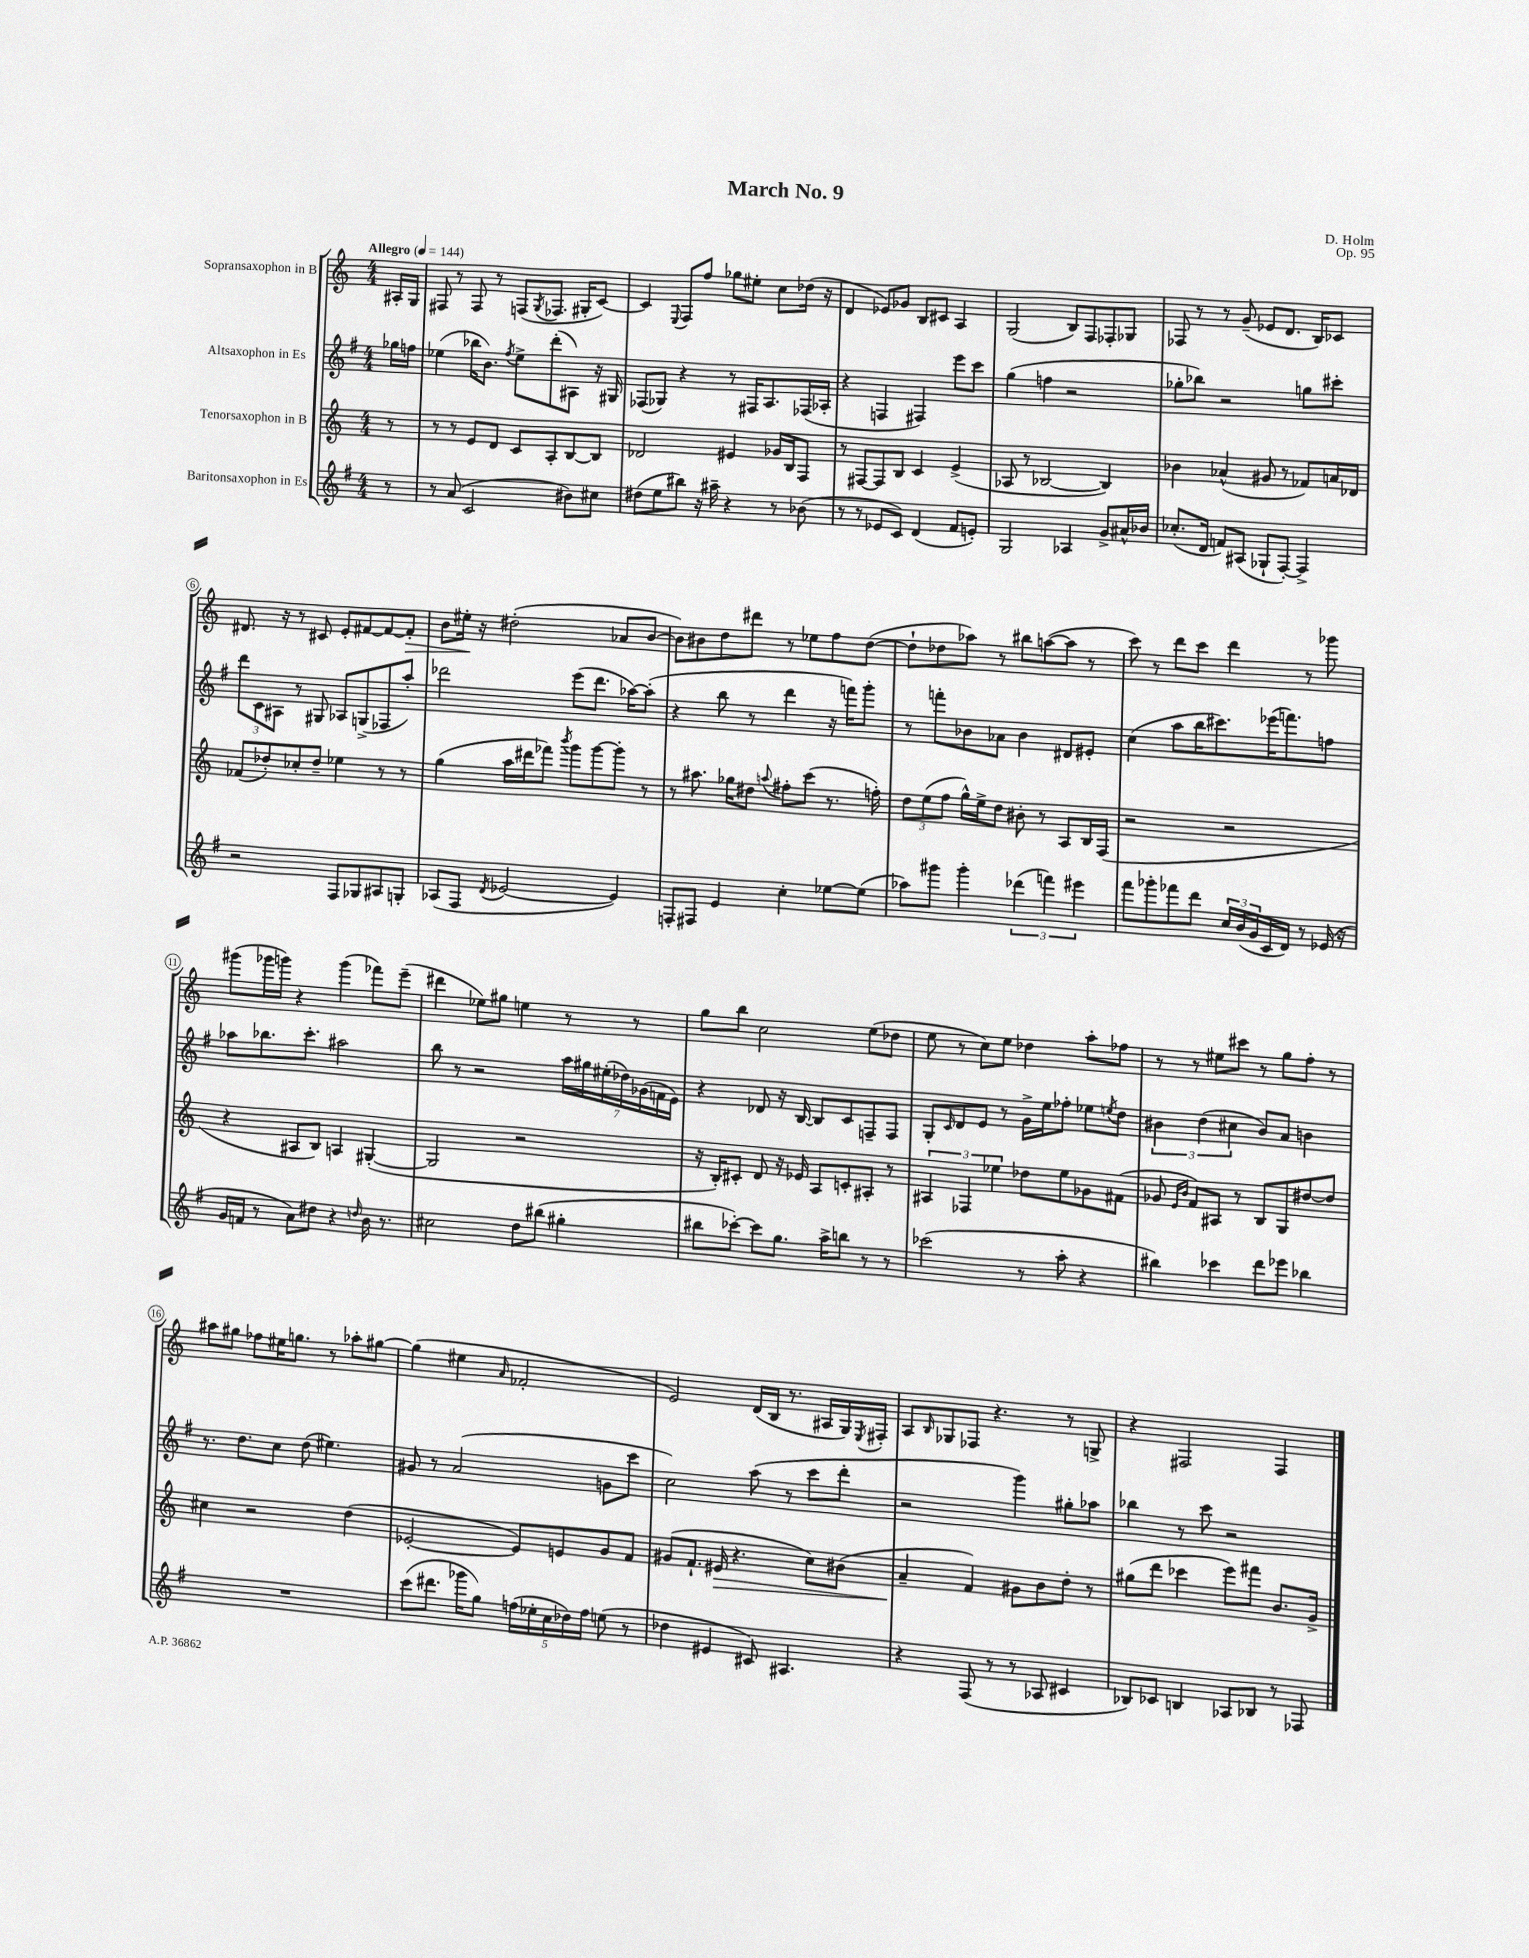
\header { title = "March No. 9" composer = "D. Holm" opus = "Op. 95" }
<<
\new StaffGroup <<
\new Staff = "s0" \with { instrumentName = "Sopransaxophon in B" } {
    \clef treble \key c \major \numericTimeSignature \time 4/4 \partial 8 \tempo "Allegro" 4 = 144
    ais16-. g16 |
    fis8 r8 fis8 r8 f8( \acciaccatura { g8 } fes8. gis16-. c'8~) |
    c'4 \appoggiatura { e8 } f8 f''8 ges''8 eis''8-. c''8 des''16( r16 |
    d'4 ees'8) ges'8 b8 cis'8 a4 |
    g2( b8) f8 fes8-. ges8 |
    fes8 r8 r8 g'8--( ees'8 d'8. b16) ces'8 |
    dis'8. r16 r8 cis'8 e'8-. fis'8~ fis'8~ fis'8-.\> |
    b'8 eis''16-.\! r16 dis''2-.( aes'8 b'8~ |
    b'8) bis'8 d''8 dis'''8 r8 ees''8 f''8 d''8~( |
    d''8-! des''8 aes''8) r8 bis''8 a''8~( a''8 r8 |
    c'''8) r8 d'''8 c'''8 d'''4 r8 ges'''8 |
    gis'''8( ges'''16 g'''16) r4 g'''4( fes'''8) e'''8--( |
    dis'''4 ees''8) gis''8 e''4 r8 r8 |
    g''8 b''8 c''2 e''8( des''8 |
    e''8 r8 c''8) e''8 des''4 a''8-. fes''8 |
    r8 r8 eis''8 cis'''8 r8 g''8 f''8-. r8 |
    ais''8 gis''8 fes''8 eis''16 g''8. r8 aes''8-. gis''8~ |
    gis''4( eis''4 \grace { a'16 } fes'2-. |
    e'2) d'16( b16 r8. ais16 g16) \acciaccatura { e8 } fis16-. |
    a8 \grace { b16 } ges8 fes8 r4. r8 g8-> |
    r4 fis2 fis4 \bar "|." |
}
\new Staff = "s1" \with { instrumentName = "Altsaxophon in Es" } {
    \clef treble \key g \major \numericTimeSignature \time 4/4 \partial 8
    ges''16 f''16 |
    ees''4( bes''16 b'8.) \acciaccatura { fis''8 } ees''8-> d'''8-.( ais8) r16 gis16 |
    fes8( ges8) r4 r8 fis16 a8. fes16( aes16-. |
    r4 f4 fis4) e'''8 c'''8 |
    g''4( f''4 r2 |
    ges''8-. bes''8) r2 g''8 cis'''8-. |
    \tuplet 3/2 { d'''8 c'8 ais8 } r8 gis8 aes8 g8->( fes8 a''8-.) |
    des'''2 e'''8( des'''8. aes''16~) aes''8-.( |
    r4 b''8 r8 d'''4 r16 f'''16) g'''8-. |
    r8 f'''8-. bes'8 aes'8 bes'4 dis'8 eis'8-. |
    c''4( a''8 b''16 cis'''8.) ees'''16( f'''8.) f''8 |
    aes''8 bes''8. c'''8.-. ais''2 |
    b''8 r8 r2 \tuplet 7/4 { a''16 gis''16 eis''16-.( des''16) ges'16( f'16 e'16) } |
    r4 des'8 r16 b16~ b8 c'8 f8-- f8 |
    g8-. \grace { c'16 } d'8 e'8 r8 g'16-> e''16 fes''8-. ees''8 \acciaccatura { e''8 } d''8 |
    \tuplet 3/2 { bis'4 d''4( cis''4 } bis'8) a'8 b'4 |
    r8. d''8. c''8 d''8( eis''4.) |
    gis'8 r8 a'2( g'8 c'''8 |
    c''2) a''8( r8 c'''8 d'''8-. |
    r2 g'''4) gis''8-. aes''8 |
    bes''4 r8 c'''8 r2 \bar "|." |
}
\new Staff = "s2" \with { instrumentName = "Tenorsaxophon in B" } {
    \clef treble \key c \major \numericTimeSignature \time 4/4 \partial 8
    r8 |
    r8 r8 e'8 d'8 c'8 a8-. b8~ b8 |
    des'2 eis'4 ges'16 b16 f8 |
    r8 fis8~ fis8 b8 c'4 e'4->( |
    aes8 r8 bes2~ bes4) |
    bes'4 aes'4-^( gis'8 r8 fes'8) a'16 des'16 |
    fes'8( des''8-.) ces''8-. des''8-- ees''4 r8 r8 |
    g''4( a''16 dis'''16 fes'''8) \acciaccatura { b'''8 } g'''8 g'''8~ g'''8-. r8 |
    r8 ais''8. ges''16 dis''8 \appoggiatura { a''8 } fis''8-. c'''8( r8. f''16-.) |
    \tuplet 3/2 { d''8 e''8( f''8 } g''16-^) e''16-> d''8 bis'8-. r8 a8 b16 f16( |
    r2 r2 |
    r4 ais8 b8) a4 gis4~-.( |
    gis2 r2 |
    r16 b16-.) cis'8-. d'8 r16 ees'16 a8 c'8-. ais8-. r8 |
    \tuplet 3/2 { ais4 fes4 ees''4 } des''8 ees''8 ges'8 fis'8( |
    ges'8 \grace { e'16 b'16 } f'8) ais8 r8 b8 g8 dis''8~ dis''8 |
    cis''4 r2 d''4( |
    ees'2~-. ees'8) e'8 g'8 f'8 |
    gis'8( f'8.-! eis'16\> r4. c''8) bis'8( |
    a'4--\! f'4) gis'8 b'8 d''8-. r8 |
    gis''8( d'''8 ces'''4 e'''8) fis'''8 b'8. g'16-> \bar "|." |
}
\new Staff = "s3" \with { instrumentName = "Baritonsaxophon in Es" } {
    \clef treble \key g \major \numericTimeSignature \time 4/4 \partial 8
    r8 |
    r8 a'8( c'2 bis'8) cis''8 |
    dis''8( e''8 bis''8) r16 ais''16-- r4 r8 bes'8( |
    r8 r8 ees'8 c'8) d'4( fis'8 e'8-.) |
    g2 aes4 g'8-> ais'16-^ bes'16 |
    ces''8.-.( d'16 f'8) ais8( ges8-! fis8~-.) fis4-> |
    r2 fis8 ges8 ais8 g8-. |
    aes8( fis8 \acciaccatura { d'8 } ees'2~ ees'4) |
    f8-. fis8 e'4 c''4-. ees''8~ ees''8( |
    aes''8) gis'''8 gis'''4-. \tuplet 3/2 { des'''4( f'''4) eis'''4 } |
    fis'''8 ges'''8-. fes'''8 d'''8 \tuplet 3/2 { c''16 b'16( g'16 } c'16 d'16) r8 ees'16( r16 |
    g'16 f'16 r8 a'8) dis''8 r4 \grace { d''16 } b'16 r8. |
    cis''2 d''8 bis''8( gis''4-. |
    bis''8 ces'''8~-.) ces'''8 g''8. a''16-> b''8 r8 r8 |
    ces'''2( r8 a''8-. r4 |
    bis''4) ces'''4 d'''8 ees'''8 bes''4 |
    R1 |
    c'''8( dis'''8. ges'''16 g''8) \tuplet 5/4 { f''16( ees''16-. c''16 des''16) f''16 } e''8( r8 |
    des''4 eis'4 cis'8) ais4. |
    r4 fis8( r8 r8 aes8 cis'4 |
    bes8) ces'8 b4 aes8 bes8 r8 fes8 \bar "|." |
}
>>
>>
\layout { \context { \Score \override BarNumber.stencil = #(make-stencil-circler 0.1 0.3 ly:text-interface::print) } }
